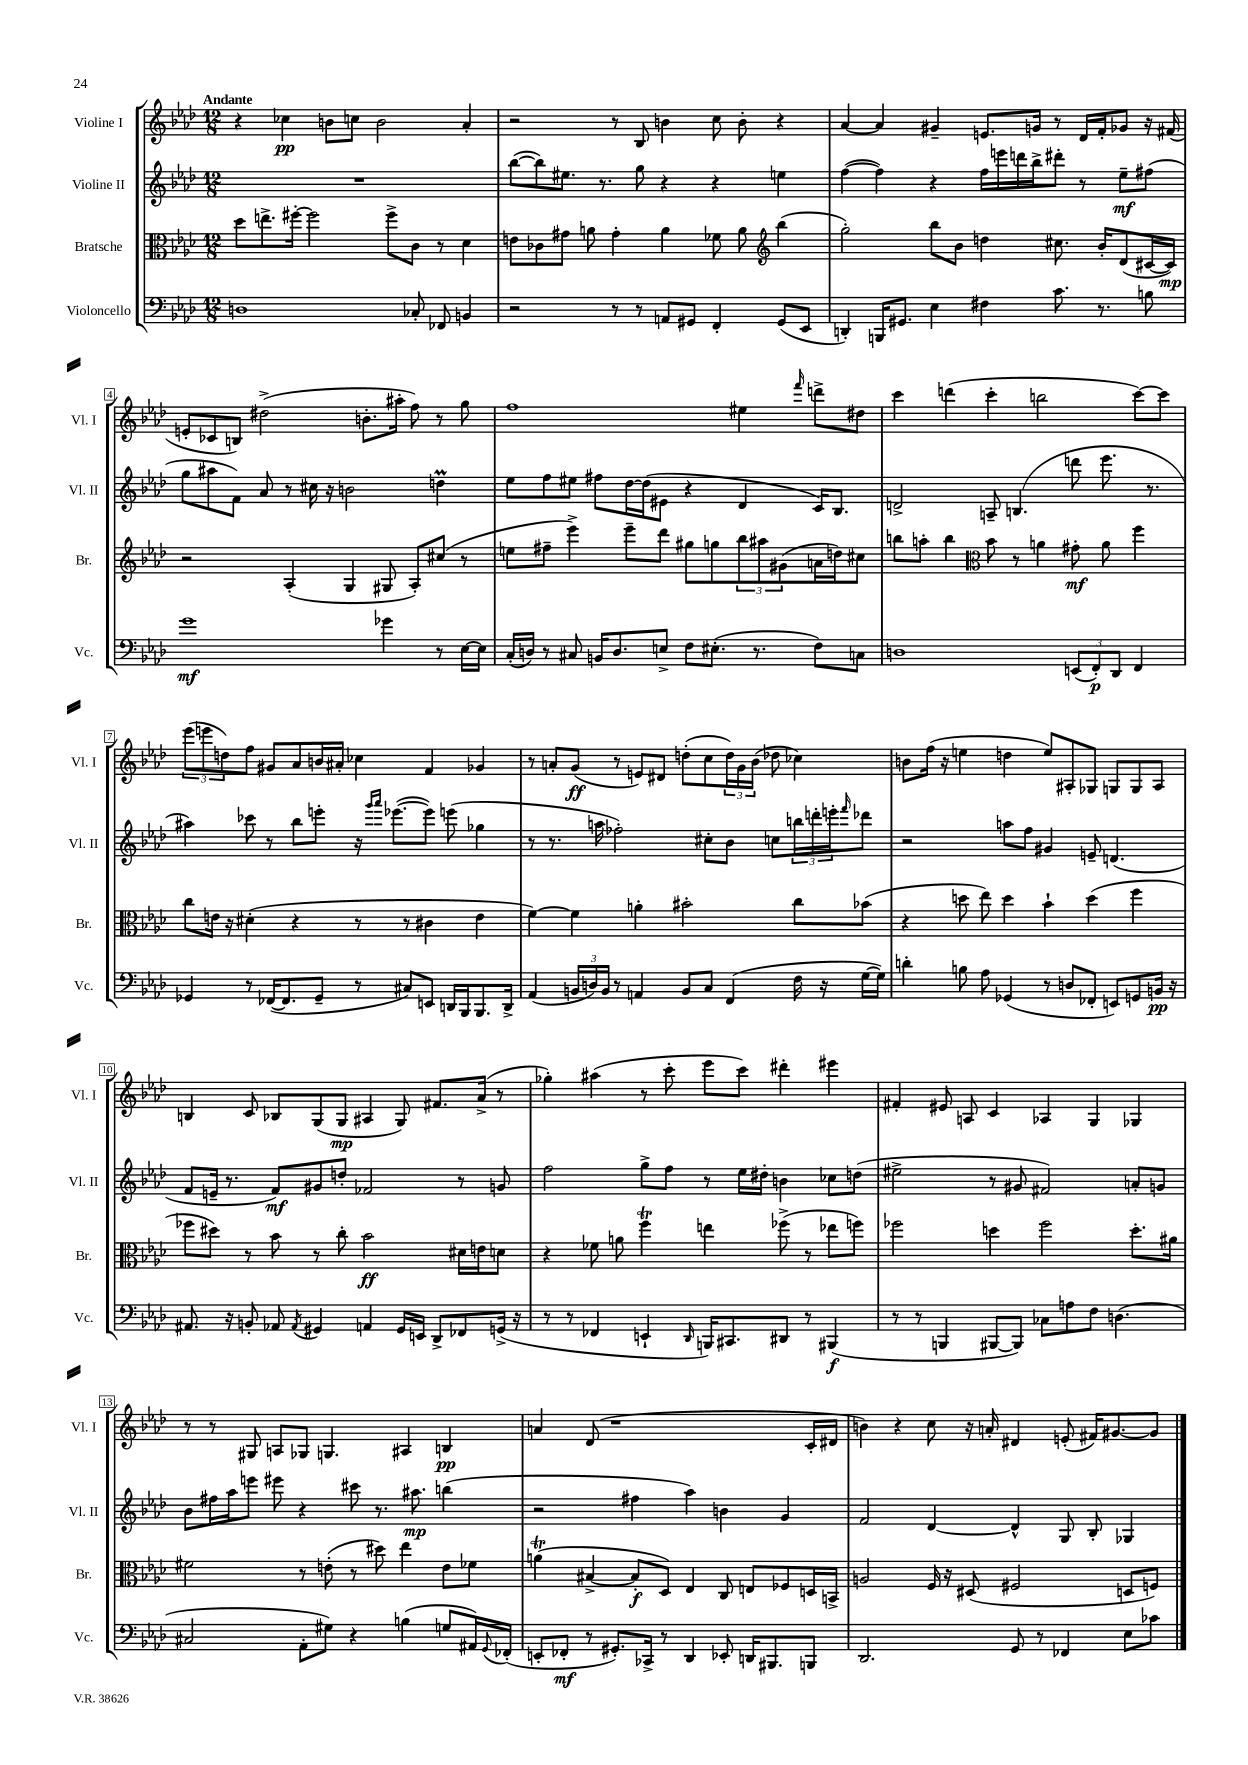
<<
\new StaffGroup <<
\new Staff = "s0" \with { instrumentName = "Violine I" shortInstrumentName = "Vl. I" } {
    \clef treble \key aes \major \numericTimeSignature \time 12/8 \tempo "Andante"
    r4 ces''4\pp b'8 c''8 b'2 aes'4-. |
    r2 r8 bes8 b'4 c''8 b'8-. r4 |
    aes'4~ aes'4 gis'4-- e'8. g'16 r8 des'16 f'16-. ges'8 r16 fis'16( |
    e'8-. ces'8 b8) dis''2->( b'8.-. ais''16-. f''8) r8 g''8 |
    f''1 eis''4 \grace { f'''16 } d'''8-> dis''8 |
    c'''4 d'''4( c'''4-. b''2 c'''8~) c'''8 |
    \tuplet 3/2 { ees'''8( e'''8 d''8) } f''8 gis'8 aes'8 b'16 ais'16-. ces''4 f'4 ges'4 |
    r8 a'8-. g'8\ff( r8 e'8) dis'8 d''8-.( c''8 \tuplet 3/2 { d''16) g'16 bes'16( } des''8 ces''4) |
    b'8 f''16( r16 e''4 d''4 e''8) ais8-. ges8 g8 g8 ais8 |
    b4 c'8 bes8 g8( g8\mp ais4 g8) fis'8. aes'16->( r8 |
    ges''4-.) ais''4( r8 c'''8-. ees'''8 c'''8) dis'''4-. eis'''4 |
    fis'4-. eis'8 a8 c'4 aes4 g4 ges4 |
    r8 r8 gis8 a8 ges8 g4. ais4 b4\pp |
    a'4 des'8( r1 c'16-. dis'16 |
    b'4) r4 c''8 r16 a'16-. dis'4 e'8-.( fis'16) gis'8.~ gis'8 \bar "|." |
}
\new Staff = "s1" \with { instrumentName = "Violine II" shortInstrumentName = "Vl. II" } {
    \clef treble \key aes \major \numericTimeSignature \time 12/8
    R1. |
    bes''8~( bes''8) eis''8. r8. g''8 r4 r4 e''4 |
    f''4~( f''4) r4 f''16 e'''16 d'''16 bes''16-> dis'''8-. r8 ees''8--\mf fis''8( |
    g''8 ais''8 f'8) aes'8 r8 cis''16 r16 b'2 d''4\prall |
    ees''8 f''8 eis''8 fis''8 des''16~ des''16( eis'8 r4 des'4 c'16) bes8. |
    d'2-> a8-- b4.( d'''8 ees'''8. r8. |
    ais''4) ces'''8 r8 bes''8 e'''8-. r16 \grace { g'''16 aes'''16 } ees'''8.~( ees'''8) e'''8( ges''4 |
    r8 r8. a''16 fes''2-.) cis''8-. bes'8 c''8 \tuplet 3/2 { b''16 d'''16-. e'''16-. } \grace { f'''16 } des'''8 |
    r2 a''8 f''8 gis'4 e'8-- d'4.( |
    f'8 e'16-- r8. f'8\mf) gis'8 d''8-. fes'2 r8 g'8 |
    f''2 g''8-> f''8 r8 ees''16 dis''16-. b'4 ces''8 d''8( |
    eis''2-> r8 gis'8 fis'2) a'8-. g'8 |
    bes'8 fis''16 aes''16 e'''8 eis'''8 r4 cis'''8 r8. ais''8.\mp b''4( |
    r2 fis''4 aes''4) b'4 g'4 |
    f'2 des'4~ des'4-^ g8 bes8-. ges4 \bar "|." |
}
\new Staff = "s2" \with { instrumentName = "Bratsche" shortInstrumentName = "Br." } {
    \clef alto \key aes \major \numericTimeSignature \time 12/8
    des''8 e''8.-> fis''16~-. fis''2 fis''8-> c'8 r8 des'4 |
    e'8 ces'8 gis'8 a'8 gis'4-. a'4 fes'8 a'8 \clef treble bes''4( |
    g''2-.) bes''8 bes'8 d''4 cis''8. bes'16-. des'8( cis'16~ cis'16\mp) |
    r2 aes4-.( g4 gis8 aes8-.) cis''8( r8 |
    e''8 fis''8-- ees'''4->) ees'''8-- des'''8 gis''8 g''8 \tuplet 3/2 { bes''8 ais''8 gis'8( } a'16 d''16) cis''8 |
    b''8 a''8-. b''4 \clef alto bes'8 r8 a'4 gis'8-.\mf a'8 f''4 |
    c''8 e'16 r16 dis'4-.( r4 r8 r8 cis'4 e'4 |
    f'4~) f'4 a'4-. bis'2-. c''8 bes'8( |
    r4 d''8 ees''8) d''4 bes'4-! d''4( f''4 |
    fes''8 dis''8) r8 bes'8 r8 c''8-. bes'2\ff dis'16 e'16 d'8 |
    r4 fes'8 a'8 f''4\trill e''4 fes''8->( r8 ees''8 f''8) |
    fes''2 d''4 fes''2 d''8.-. ais'16 |
    fis'2 r8 e'8-.( r8 dis''8) ees''4 e'8 fes'8 |
    a'4\trill( bis4~-> bis8-.\f des8) ees4 c8 e8 fes8 d16 b,16-> |
    a2 f16 r16 dis8( fis2 d8 f8) \bar "|." |
}
\new Staff = "s3" \with { instrumentName = "Violoncello" shortInstrumentName = "Vc." } {
    \clef bass \key aes \major \numericTimeSignature \time 12/8
    d1 ces8-. fes,8 b,4 |
    r2 r8 r8 a,8 gis,8 f,4-. gis,8( ees,8 |
    d,4-.) b,,16 gis,8. ees4 fis4 c'8. r8. b8 |
    g'1\mf ges'4 r8 ees16~ ees16 |
    c16-.( d16) r8 cis8 b,16 d8. e8-> f8 eis8.-.( r8. f8) c8 |
    d1 \tuplet 3/2 { e,8( f,8-.\p) des,8 } f,4 |
    ges,4 r8 fes,16~( fes,8. ges,8-- r8 cis8) e,8 d,16 bes,,16 bes,,8. d,16-> |
    aes,4( \tuplet 3/2 { b,16 d16) b,16 } r8 a,4 b,8 c8 f,4( f16 r16 g16~ g16) |
    d'4-. b8 aes8 ges,4( r8 d8 fes,8-. e,8) g,8 b,16\pp r16 |
    ais,8. r16 b,8-. aes,8 \acciaccatura { aes,8 } gis,4 a,4 gis,16 e,16 des,8-> fes,8 g,16->( r16 |
    r8 r8 fes,4 e,4-! \grace { des,16 } b,,16) cis,8. dis,8 r8 bis,,4\f( |
    r8 r8 b,,4 bis,,8~ bis,,8) ces8 a8 f8 d4.( |
    cis2 aes,8-. gis8) r4 b4( g8 ais,16) \appoggiatura { g,8 } fes,16-.( |
    e,8-. fes,8-.\mf r8 gis,8.-.) ces,16-> r8 des,4 ees,8-. d,16 bis,,8. b,,8 |
    des,2. g,8 r8 fes,4 ees8 ces'8 \bar "|." |
}
>>
>>
\layout { \context { \Score \override BarNumber.stencil = #(make-stencil-boxer 0.1 0.3 ly:text-interface::print) } }
